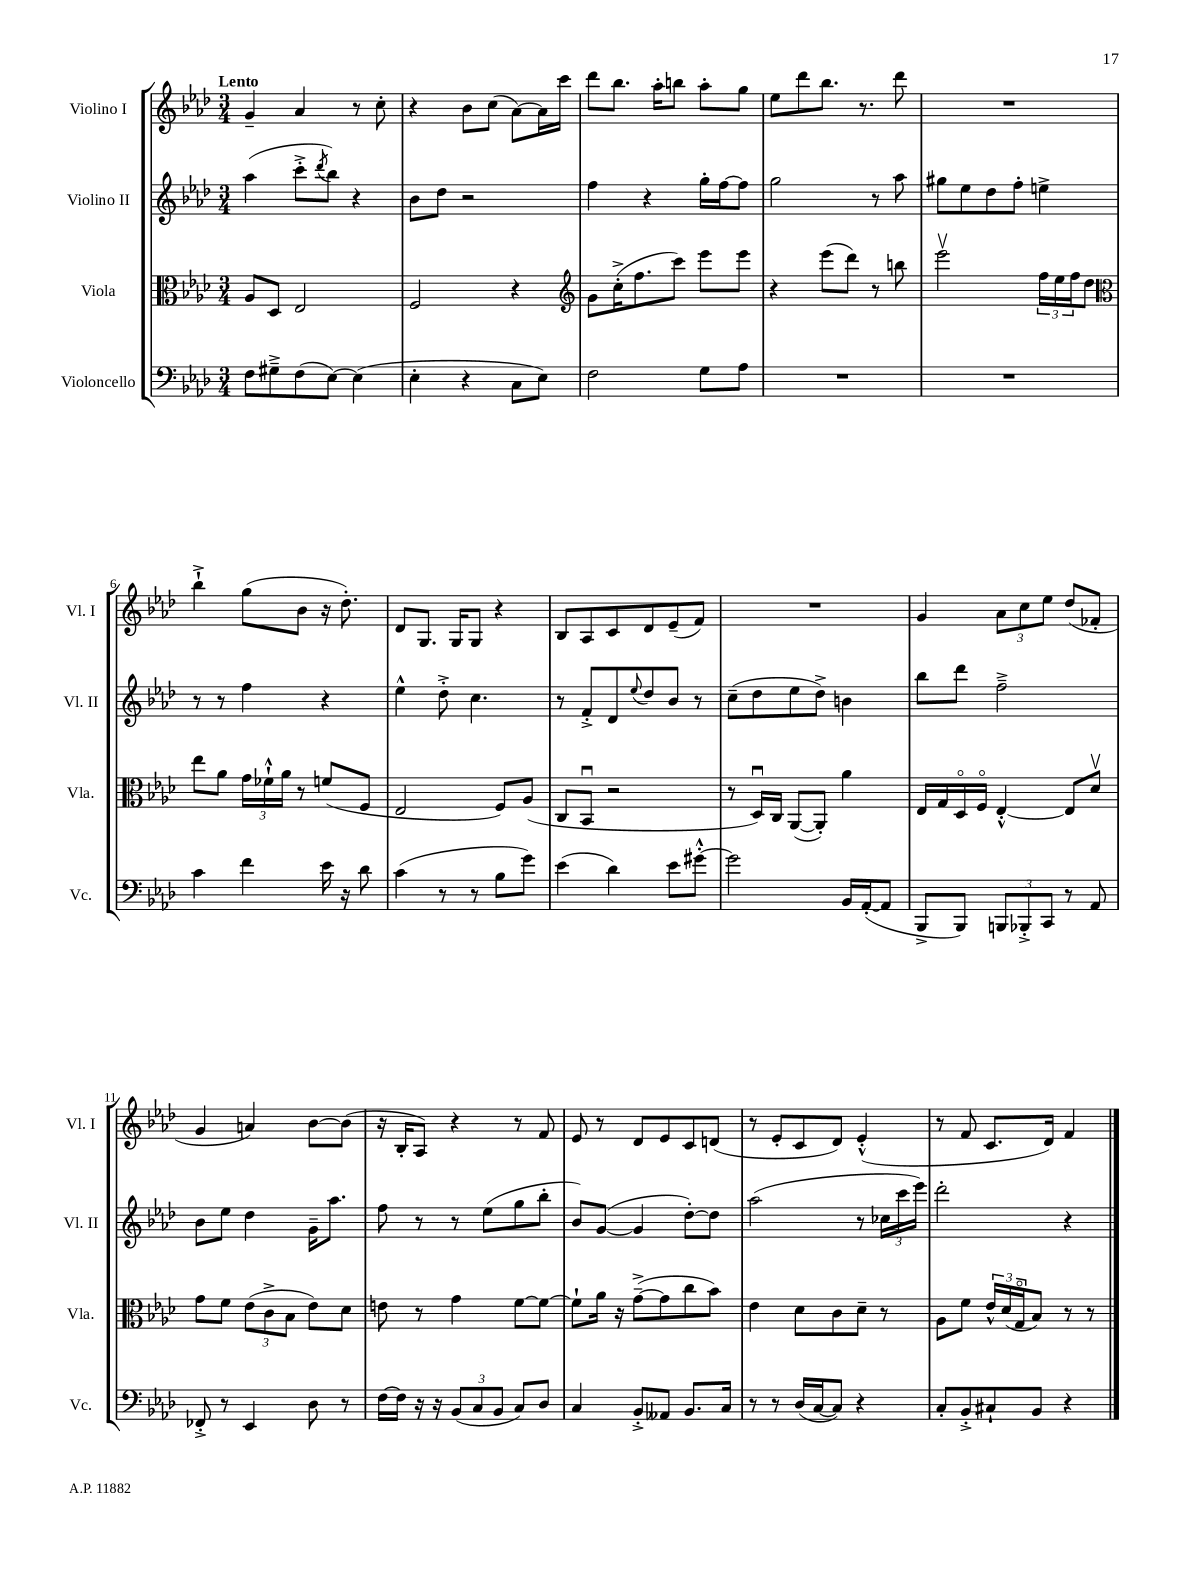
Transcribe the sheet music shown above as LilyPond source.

<<
\new StaffGroup <<
\new Staff = "s0" \with { instrumentName = "Violino I" shortInstrumentName = "Vl. I" } {
    \clef treble \key aes \major \numericTimeSignature \time 3/4 \tempo "Lento"
    g'4-- aes'4 r8 c''8-. |
    r4 bes'8 c''8( aes'8~) aes'16 c'''16 |
    des'''8 bes''8. aes''16-. b''8 aes''8-. g''8 |
    ees''8 des'''8 bes''8. r8. des'''8 |
    R2. |
    bes''4-!-> g''8( bes'8 r16 des''8.-.) |
    des'8 g8. g16 g8 r4 |
    bes8 aes8 c'8 des'8 ees'8--( f'8) |
    R2. |
    g'4 \tuplet 3/2 { aes'8 c''8 ees''8 } des''8( fes'8-. |
    g'4 a'4) bes'8~ bes'8( |
    r16 bes16-. aes8) r4 r8 f'8 |
    ees'8 r8 des'8 ees'8 c'8 d'8( |
    r8 ees'8-. c'8 des'8) ees'4-.-^( |
    r8 f'8 c'8. des'16) f'4 \bar "|." |
}
\new Staff = "s1" \with { instrumentName = "Violino II" shortInstrumentName = "Vl. II" } {
    \clef treble \key aes \major \numericTimeSignature \time 3/4
    aes''4( c'''8-.-> \acciaccatura { des'''8 } bes''8) r4 |
    bes'8 des''8 r2 |
    f''4 r4 g''16-. f''16~ f''8 |
    g''2 r8 aes''8 |
    gis''8 ees''8 des''8 f''8-. e''4-> |
    r8 r8 f''4 r4 |
    ees''4-^ des''8-.-> c''4. |
    r8 f'8-.-> des'8 \appoggiatura { ees''8 } des''8 bes'8 r8 |
    c''8--( des''8 ees''8 des''8->) b'4 |
    bes''8 des'''8 f''2---> |
    bes'8 ees''8 des''4 g'16-- aes''8. |
    f''8 r8 r8 ees''8( g''8 bes''8-. |
    bes'8) g'8~( g'4 des''8~-.) des''8 |
    aes''2( r8 \tuplet 3/2 { ces''16 c'''16 ees'''16) } |
    des'''2-. r4 \bar "|." |
}
\new Staff = "s2" \with { instrumentName = "Viola" shortInstrumentName = "Vla." } {
    \clef alto \key aes \major \numericTimeSignature \time 3/4
    aes8 des8 ees2 |
    f2 r4 |
    \clef treble g'8 c''16-.->( f''8. c'''8) ees'''8 ees'''8 |
    r4 ees'''8( des'''8) r8 b''8 |
    ees'''2\upbow \tuplet 3/2 { f''16 ees''16 f''16 } des''8 |
    \clef alto ees''8 aes'8 \tuplet 3/2 { g'16 fes'16-!-^ aes'16 } r8 f'8( f8 |
    ees2 f8) aes8( |
    c8 bes,8\downbow r2 |
    r8 des16\downbow) c16 aes,8~( aes,8-.) aes'4 |
    ees16 g16 des16\flageolet f16\flageolet ees4~-.-^ ees8 des'8\upbow |
    g'8 f'8 \tuplet 3/2 { ees'8( c'8-> bes8 } ees'8) des'8 |
    e'8 r8 g'4 f'8~ f'8~ |
    f'8-! aes'16 r16 g'8~--->( g'8 c''8 bes'8) |
    ees'4 des'8 c'8 des'8-- r8 |
    aes8 f'8 \tuplet 3/2 { ees'16-^ des'16( g16\flageolet } bes8) r8 r8 \bar "|." |
}
\new Staff = "s3" \with { instrumentName = "Violoncello" shortInstrumentName = "Vc." } {
    \clef bass \key aes \major \numericTimeSignature \time 3/4
    f8 gis8---> f8( ees8~) ees4( |
    ees4-. r4 c8 ees8) |
    f2 g8 aes8 |
    R2. |
    R2. |
    c'4 f'4 ees'16 r16 des'8 |
    c'4( r8 r8 bes8 g'8) |
    ees'4( des'4) ees'8 gis'8~-.-^ |
    gis'2 bes,16 aes,16~-.( aes,8 |
    bes,,8-> bes,,8) \tuplet 3/2 { b,,8 bes,,8-.-> c,8 } r8 aes,8 |
    fes,8-.-> r8 ees,4 des8 r8 |
    f16~ f16 r16 r16 \tuplet 3/2 { bes,8( c8 bes,8 } c8) des8 |
    c4 bes,8-.-> aeses,8 bes,8. c16 |
    r8 r8 des16( c16~ c8) r4 |
    c8-. bes,8-.-> cis8-! bes,8 r4 \bar "|." |
}
>>
>>
